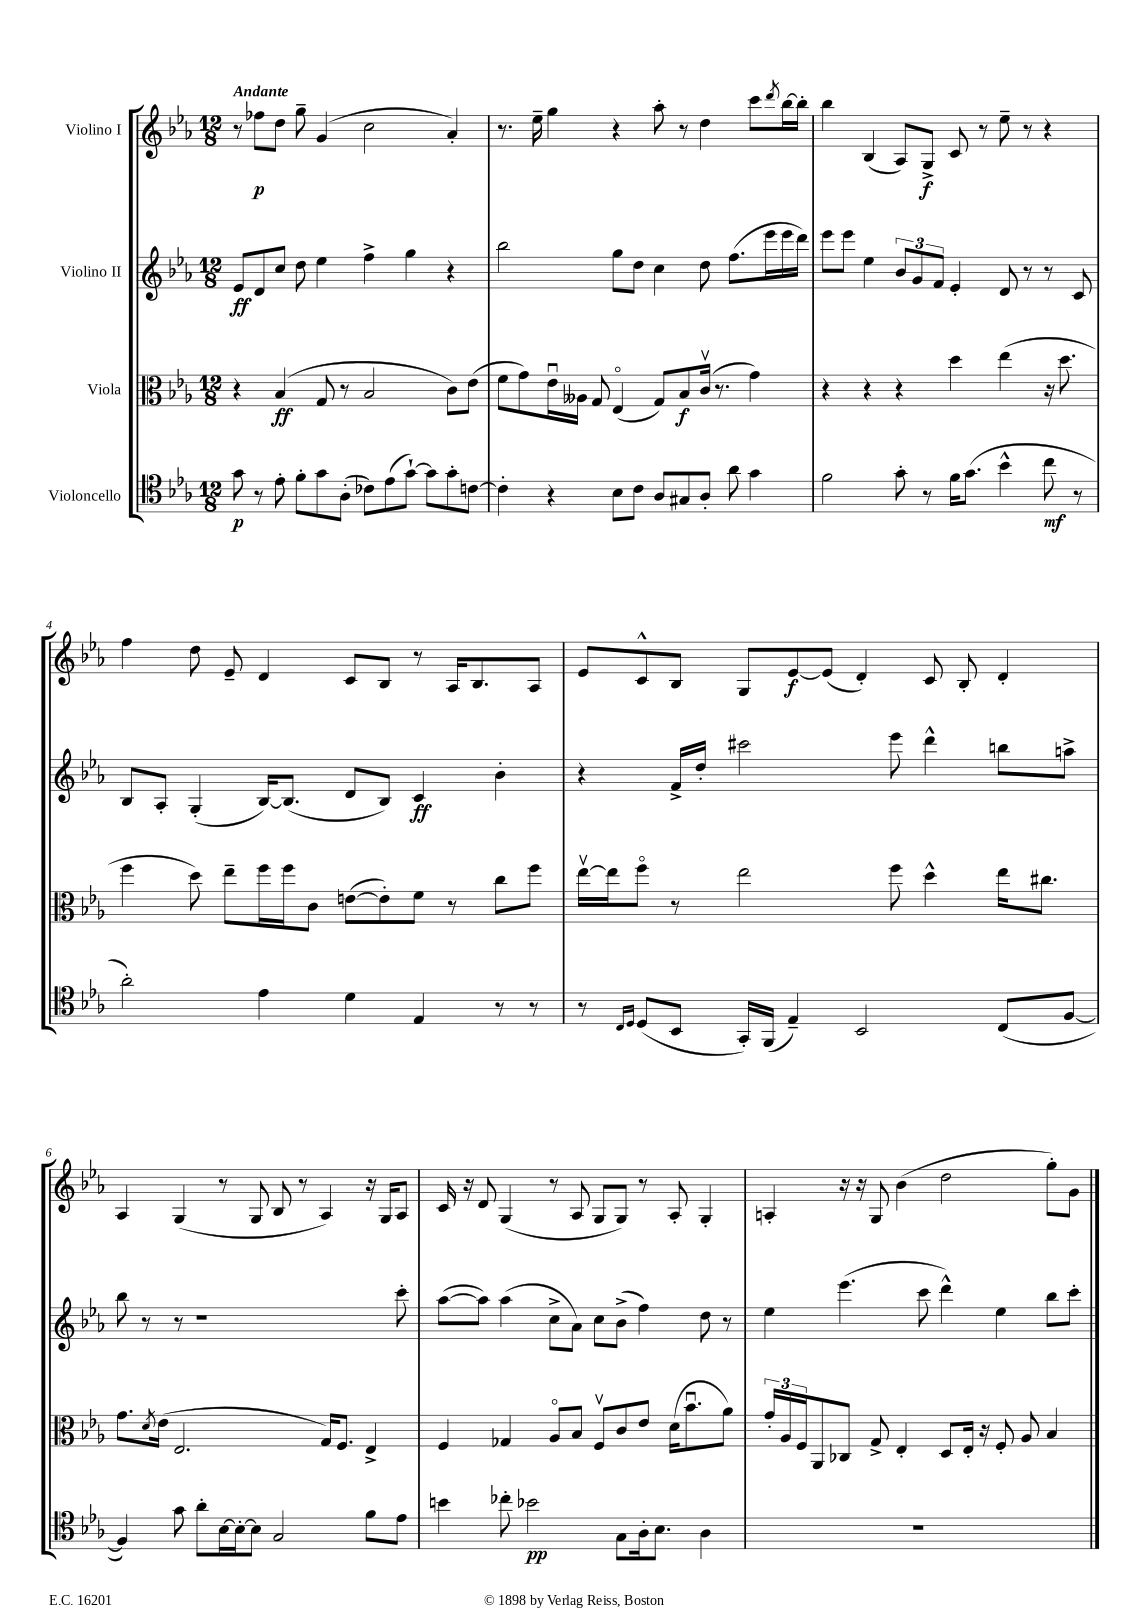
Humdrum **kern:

**kern	**kern	**kern	**kern
*staff4	*staff3	*staff2	*staff1
*clefC4	*clefC3	*clefG2	*clefG2
*k[b-e-a-]	*k[b-e-a-]	*k[b-e-a-]	*k[b-e-a-]
*M12/8	*M12/8	*M12/8	*M12/8
8g	4r	8e-	8r
8r	.	8d	8ff-
8e-'	(4B-	8cc	8dd
8f'	.	8dd	8gg~
8g	8G	4ee-	(4g
(8A-'	8r	.	.
8c-)	2B-	4ff^	2cc
(8e-	.	.	.
[8g`)	.	4gg	.
8g]	.	.	.
8g'	8c)	4r	4a-')
[8c	(8e-	.	.
=	=	=	=
4c']	8f	2bb-	8.r
.	8g)	.	.
.	.	.	16ee-~
4r	16e-u	.	4gg
.	16A--	.	.
.	8G	.	.
8B-	(4E-o	8gg	4r
8c	.	8dd	.
8A-	8G)	4cc	8aa-'
8G#	8B-	.	8r
8A-'	(16cv	8dd	4dd
.	8.r	.	.
8a-	.	(8.ff	.
4g	4g)	.	8ccc
.	.	16eee-	.
.	.	.	8qddd
.	.	16eee-	[16bb-
.	.	16ddd)	16bb-']
=	=	=	=
2f	4r	8eee-	4bb-
.	.	8eee-	.
.	4r	4ee-	(4B-
8g'	4r	12b-	8A-)
.	.	12g	.
8r	.	.	8G^
.	.	12f	.
16f	4dd	4e-'	8c
(8.g	.	.	.
.	.	.	8r
4b-^^	(4ee-	8d	8ee-~
.	.	8r	8r
8cc	16r	8r	4r
.	8.dd	.	.
8r	.	8c	.
=	=	=	=
2a-')	4ff	8B-	4ff
.	.	8A-'	.
.	8dd)	(4G'	8dd
.	8ee-~	.	8e-~
4e-	16ff	[16B-)	4d
.	16ff	(8.B-]	.
.	8c	.	.
4d	([8e	8d	8c
.	8e'])	8B-)	8B-
4E-	8f	4c	8r
.	8r	.	16A-
.	.	.	8.B-
8r	8cc	4b-'	.
8r	8ff	.	8A-
=	=	=	=
8r	[16ee-v	4r	8e-
.	16ee-]	.	.
16qqC	.	.	.
16qqD	.	.	.
(8D	8ffo	.	8c^^
8BB-	8r	16f^	8B-
.	.	16dd'	.
16GG')	2ee-	2ccc#	8G
(16FF	.	.	.
4E-~)	.	.	[8e-
.	.	.	(8e-]
2BB-	.	.	4d')
.	8ff	8eee-	.
.	4dd^^	4ddd^^	8c
.	.	.	8B-'
(8C	16ee-	8bb	4d'
.	8.cc#	.	.
[8F	.	8aa^	.
=	=	=	=
4F])	8.g	8bb-	4A-
.	.	8r	.
.	8qd	.	.
.	(16e-	.	.
8g	2.E-	8r	(4G
8a-'	.	1r	.
[16B-	.	.	8r
16B-'_	.	.	.
8B-]	.	.	8G
2G	.	.	8B-
.	.	.	8r
.	16G)	.	4A-)
.	8.F	.	.
8f	4E-^	.	16r
.	.	.	16G
8e-	.	8ccc'	8A-
=	=	=	=
4b	4F	([8aa-	16c
.	.	.	16r
.	.	8aa-])	8d
8cc-'	4G-	(4aa-	(4G
2b-	.	.	.
.	8A-o	8cc^	8r
.	8B-	8a-)	8A-
.	8Fv	8cc	8G
8G	8c	(8b-^	8G)
16A-'	8e-	4ff)	8r
8.B-	.	.	.
.	(16d	.	8A-'
.	8.b-u	.	.
4A-	.	8dd	4G'
.	8a-)	8r	.
=	=	=	=
1.r	24g'	4ee-	4A'
.	24A-	.	.
.	24F	.	.
.	8AA-	.	.
.	8C-	(4.eee-	16r
.	.	.	16r
.	8G^	.	8G
.	4E-'	.	(4b-
.	.	8ccc	.
.	8D	4ddd^^)	2dd
.	16E-'	.	.
.	16r	.	.
.	8F'	4ee-	.
.	8A-	.	.
.	4B-	8bb-	8gg')
.	.	8ccc'	8g
==	==	==	==
*-	*-	*-	*-
